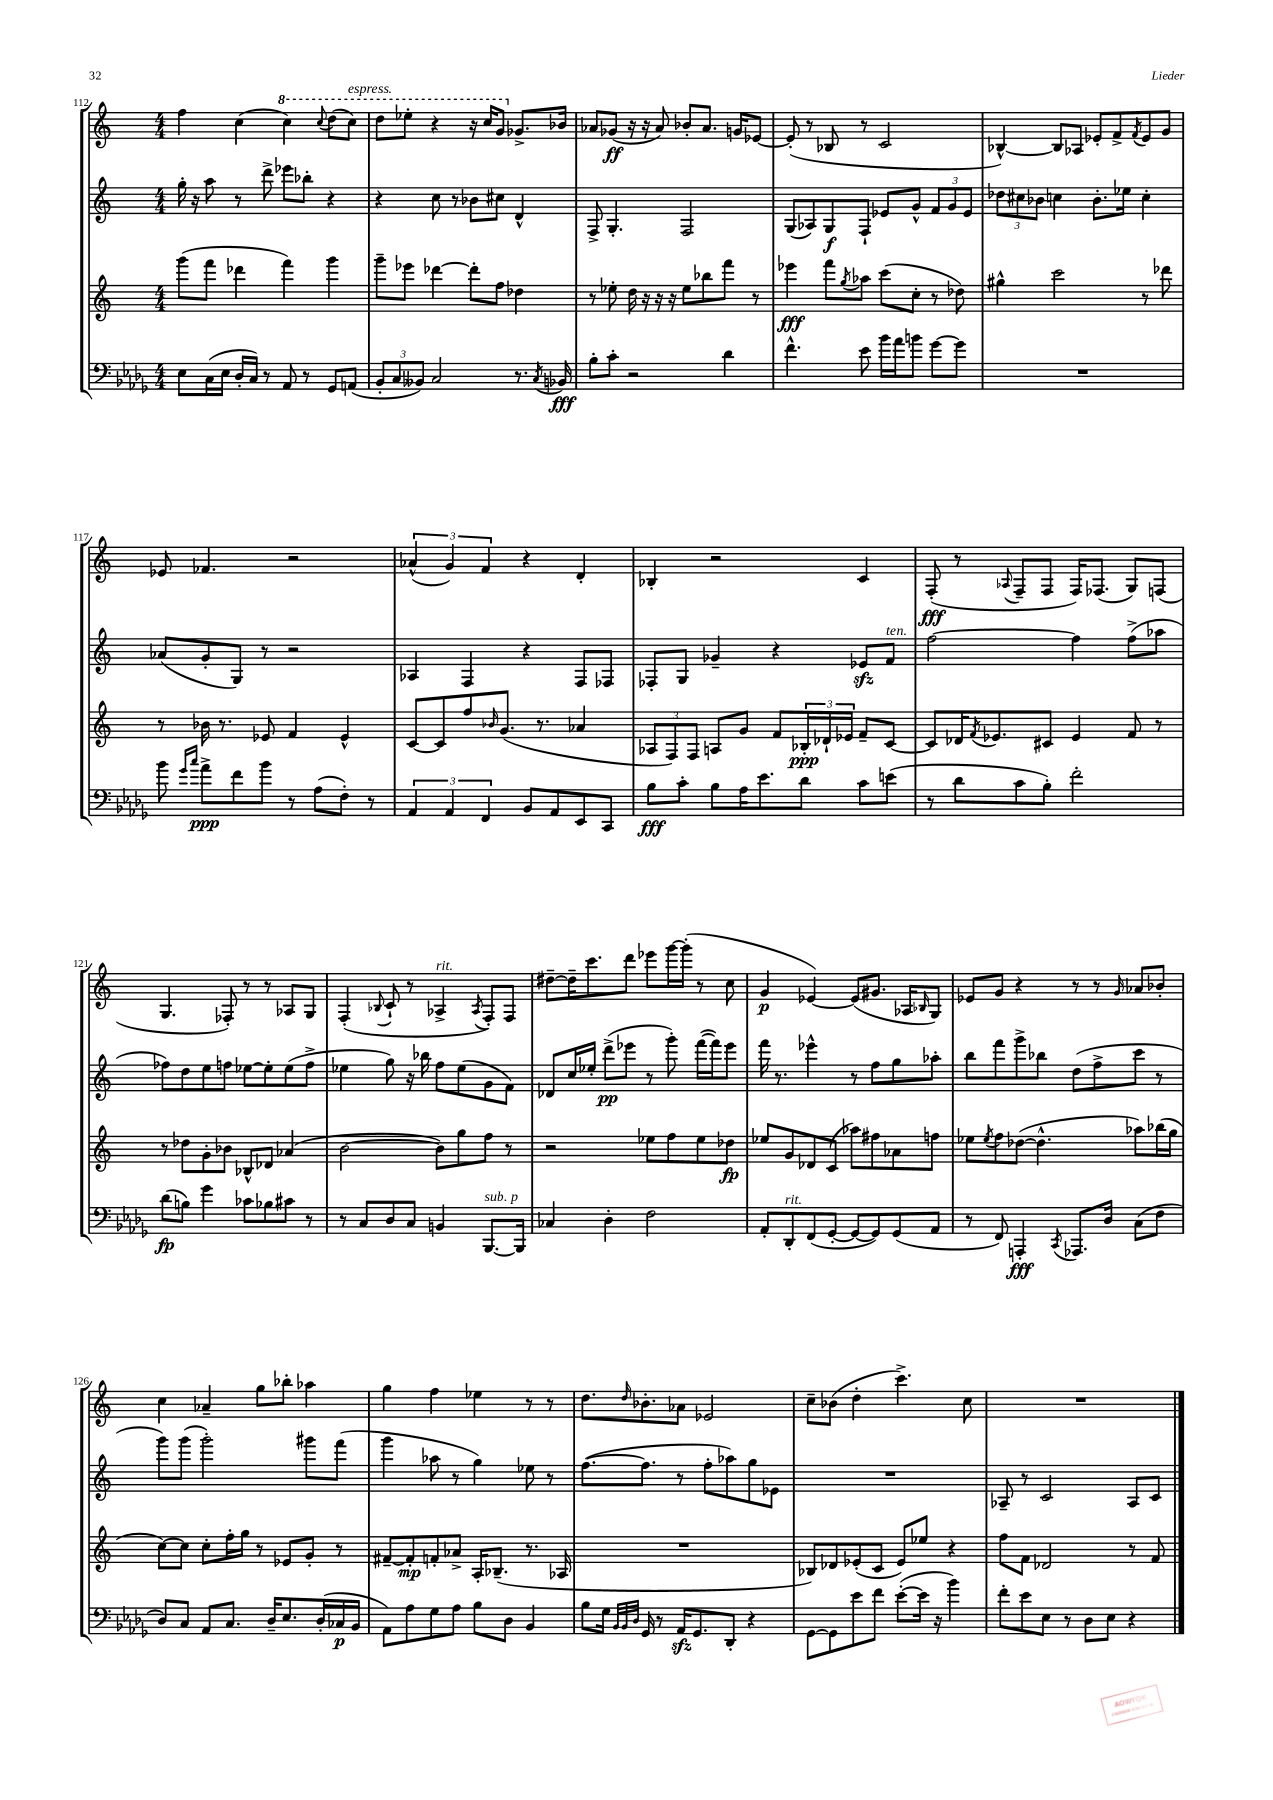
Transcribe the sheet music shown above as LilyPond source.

<<
\new StaffGroup <<
\new Staff = "s0" {
    \clef treble \key c \major \numericTimeSignature \time 4/4
    f''4 c''4( \ottava #1 c'''4) \appoggiatura { c'''8 } d'''8( c'''8^\markup { \italic "espress." }) |
    d'''8 ees'''8-. r4 r16 c'''16 g''8 \ottava #0 ges'8.-> bes'16 |
    aes'8 ges'8\ff( r16 r16 aes'8) bes'8-. aes'8. g'16 ees'8~ |
    ees'8-.( r8 bes8 r8 c'2 |
    bes4~-^) bes8 aes8 ees'8-. f'8-> \acciaccatura { f'8 } ees'8 g'8 |
    ees'8 fes'4. r2 |
    \tuplet 3/2 { aes'4-^( g'4) f'4 } r4 d'4-. |
    bes4-. r2 c'4 |
    f8-.\fff( r8 \appoggiatura { aes8 } f8-- f8 f16) fes8.( g8) f8( |
    g4. fes8-.) r8 r8 aes8 g8 |
    f4-.( \appoggiatura { bes8 } c'8-! r8 aes4->^\markup { \italic "rit." } \acciaccatura { aes8 } f8-.) f8 |
    dis''8~-- dis''16-- c'''8. d'''8 ees'''8 g'''16~ g'''16-.( r8 c''8 |
    g'4\p ees'4~) ees'8( gis'8. aes16 \grace { bes16 } g8) |
    ees'8 g'8 r4 r8 r8 \grace { g'16 } aes'8 bes'8-. |
    c''4 aes'4-- g''8 bes''8-. aes''4 |
    g''4 f''4 ees''4 r8 r8 |
    d''8. \grace { d''16 } bes'8.-. aes'8 ees'2 |
    c''8-- bes'8( d''4-. c'''4.->) c''8 |
    R1 \bar "|." |
}
\new Staff = "s1" {
    \clef treble \key c \major \numericTimeSignature \time 4/4
    g''16-. r16 a''8 r8 d'''8-> ees'''8 bes''8-. r4 |
    r4 c''8 r8 bes'8 cis''8 d'4-^ |
    f8-> g4.-. f2 |
    g8( aes8) g8\f f8-! ees'8 g'8-^ \tuplet 3/2 { f'8 g'8 ees'8 } |
    \tuplet 3/2 { des''8 cis''8 bes'8 } c''4 bes'8.-. ees''16 c''4-. |
    aes'8( g'8-. g8) r8 r2 |
    aes4 f4 r4 f8 fes8 |
    fes8-. g8 ges'4-- r4 ees'8\sfz f'8^\markup { \italic "ten." } |
    f''2~ f''4 f''8->( aes''8 |
    fes''8) d''8 e''8 f''8 ees''8~ ees''8-. ees''8( f''8-> |
    ees''4 g''8) r16 bes''16 f''8 ees''8( g'8 f'8) |
    des'8 c''16 ees''16-. d'''8->\pp( ees'''8 r8 g'''8-.) f'''16~( f'''16) ees'''8 |
    f'''16 r8. ees'''4-^ r8 f''8 g''8 aes''8-. |
    b''8 f'''8 g'''8-> bes''8 d''8( f''8-> c'''8 r8 |
    g'''8) g'''8( g'''2-.) gis'''8 f'''8( |
    g'''4 aes''8 r8 g''4) ees''8 r8 |
    f''8.~( f''8. r8 f''8-. aes''8) g''8 ees'8 |
    R1 |
    aes8-- r8 c'2 aes8 c'8 \bar "|." |
}
\new Staff = "s2" {
    \clef treble \key c \major \numericTimeSignature \time 4/4
    g'''8( f'''8 des'''4 f'''4) g'''4 |
    g'''8-- ees'''8 des'''4~ des'''8-. f''8 des''4 |
    r8 ees''8-. d''16 r16 r16 r16 ees''8 bes''8 f'''8 r8 |
    ees'''4\fff f'''8 \acciaccatura { g''8 } aes''8 c'''8( c''8-. r8 des''8) |
    gis''4-^ c'''2 r8 des'''8 |
    r8 bes'16 r8. ees'8 f'4 ees'4-^ |
    c'8~ c'8 f''8 \grace { bes'16 } g'8.( r8. aes'4 |
    \tuplet 3/2 { aes8 f8) f8 } a8 g'8 f'8 \tuplet 3/2 { bes16-.\ppp des'16-! ees'16 } f'8-- c'8~ |
    c'8 des'16 \acciaccatura { f'8 } ees'8. cis'8 ees'4 f'8 r8 |
    r8 des''8 g'8-. bes'8 bes8-^ des'8 aes'4( |
    b'2~ b'8) g''8 f''8 r8 |
    r2 ees''8 f''8 ees''8 des''8\fp |
    ees''8 g'8 des'8 c'8( aes''8) fis''8 aes'8 f''8 |
    ees''8 \acciaccatura { ees''8 } f''8 des''8~( des''4.-^ aes''8) bes''16( g''16 |
    c''8~) c''8 c''8-. f''16-. g''16 r8 ees'8 g'8-. r8 |
    fis'8~-- fis'8-.\mp f'8-. aes'8-> a16-. bes8.--( r8. aes16 |
    R1 |
    bes8) des'8 ees'8-.( c'8 ees'8) ees''8 r4 |
    f''8 f'8 des'2 r8 f'8 \bar "|." |
}
\new Staff = "s3" {
    \clef bass \key des \major \numericTimeSignature \time 4/4
    ees8 c16( ees16 des16-. c16) r8 aes,8 r8 ges,8 a,8( |
    \tuplet 3/2 { bes,8-. c8 beses,8) } c2 r8. \acciaccatura { c8 } bes,16\fff |
    bes8-. c'8-. r2 des'4 |
    f'4.-^ ees'8 bes'16 aes'16 b'8 ges'8~ ges'8 |
    R1 |
    bes'8 \grace { ges'16 c''16 } aes'8->\ppp f'8 bes'8 r8 aes8( f8-.) r8 |
    \tuplet 3/2 { aes,4 aes,4 f,4 } bes,8 aes,8 ees,8 c,8 |
    bes8\fff c'8-. bes8 aes16 ees'8. des'8 c'8 e'8( |
    r8 des'8 c'8 bes8-.) f'2-. |
    des'8\fp( b8) ges'4 ces'8 bes8 cis'8 r8 |
    r8 c8 des8 c8 b,4 bes,,8.~^\markup { \italic "sub. p" } bes,,16 |
    ces4 des4-. f2 |
    aes,8-. des,8-.^\markup { \italic "rit." } f,8( ges,8~-. ges,8~ ges,8) ges,8( aes,8 |
    r8 f,8) a,,4-.\fff \acciaccatura { c,8 } aes,,8. des16 c8( f8 |
    des8) c8 aes,8 c8. des16-- ees8. des16-.( ces16\p bes,16 |
    aes,8) aes8 ges8 aes8 bes8 des8 bes,4 |
    bes8 ges16 \grace { bes,32 bes,32 des32 } ges,16 r8 aes,16\sfz ges,8. des,8-. r4 |
    ges,8~ ges,8 ees'8 f'8 ees'8~-.( ees'16 r16 bes'4) |
    f'8-. ees'8 ees8 r8 des8 ees8 r4 \bar "|." |
}
>>
>>
\layout { \context { \Score currentBarNumber = #112 } }
